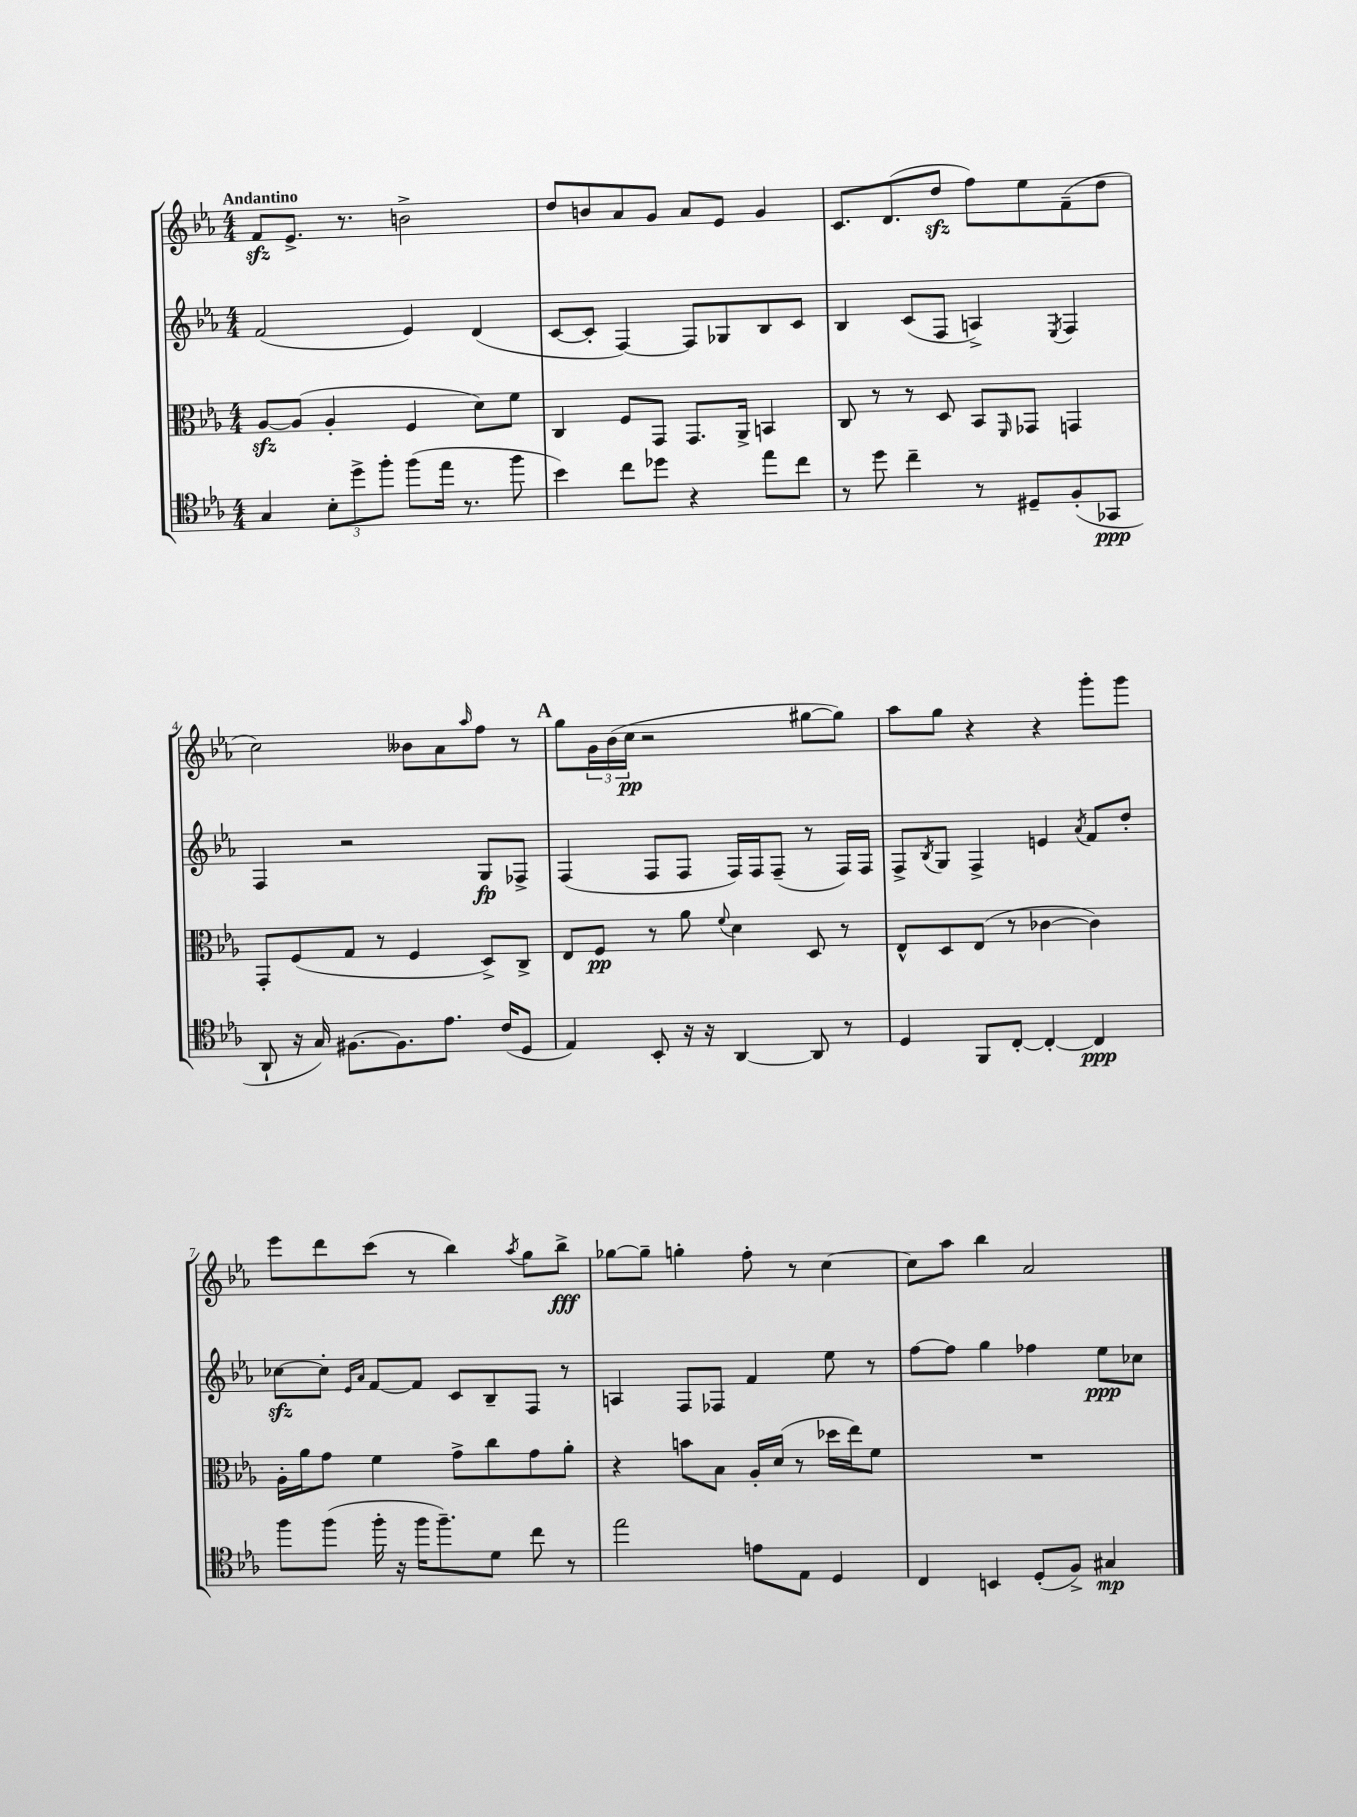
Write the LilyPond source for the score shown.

<<
\new StaffGroup <<
\new Staff = "s0" {
    \clef treble \key ees \major \numericTimeSignature \time 4/4 \tempo "Andantino"
    f'8\sfz ees'8.-> r8. b'2-> |
    d''8 b'8 aes'8 g'8 aes'8 ees'8 g'4 |
    c'8. d'8.( d''8\sfz f''8) ees''8 f'8--( d''8 |
    c''2) beses'8 aes'8 \grace { aes''16 } f''8 r8 |
    \mark \markup { \bold "A" } g''8 \tuplet 3/2 { g'16 bes'16( c''16\pp } r2 gis''8~ gis''8) |
    aes''8 g''8 r4 r4 g'''8-. g'''8 |
    ees'''8 d'''8 c'''8( r8 bes''4) \acciaccatura { aes''8 } g''8 bes''8->\fff |
    ges''8~ ges''8-- g''4-. f''8-. r8 c''4~ |
    c''8 aes''8 bes''4 aes'2 \bar "|." |
}
\new Staff = "s1" {
    \clef treble \key ees \major \numericTimeSignature \time 4/4
    f'2( ees'4) d'4( |
    c'8~ c'8-. f4~) f8 ges8 bes8 c'8 |
    bes4 c'8( f8 a4->) \acciaccatura { ees8 } f4 |
    f4 r2 g8\fp fes8-> |
    \mark \markup { \bold "A" } f4( f8 f8 f16) f16 f8--( r8 f16) f16 |
    f8-> \acciaccatura { bes8 } g8 f4-> e'4 \acciaccatura { aes'8 } f'8 d''8-. |
    ces''8~\sfz ces''8-. \grace { ees'16 aes'16 } f'8~ f'8 c'8 bes8-- f8 r8 |
    a4 f8 fes8 f'4 ees''8 r8 |
    f''8~ f''8 g''4 fes''4 ees''8\ppp ces''8 \bar "|." |
}
\new Staff = "s2" {
    \clef alto \key ees \major \numericTimeSignature \time 4/4
    aes8~\sfz aes8( aes4-. f4 d'8) f'8 |
    c4 f8 g,8 g,8. aes,16-> b,4 |
    c8 r8 r8 d8 bes,8 \grace { f,16 } ges,8 g,4 |
    g,8-. f8( g8 r8 f4 d8->) c8-> |
    \mark \markup { \bold "A" } ees8 f8\pp r8 aes'8 \appoggiatura { f'8 } d'4 d8 r8 |
    ees8-^ d8 ees8( r8 ces'4~ ces'4) |
    aes16-. aes'16 g'8 f'4 g'8-> c''8 g'8 aes'8-. |
    r4 b'8 bes8 aes16-. d'16( r8 des''16 ees''16) f'8 |
    R1 \bar "|." |
}
\new Staff = "s3" {
    \clef tenor \key ees \major \numericTimeSignature \time 4/4
    g4 \tuplet 3/2 { bes8-. d''8-> f''8-. } f''8( ees''16 r8. f''8 |
    bes'4) c''8 des''8 r4 ees''8 c''8 |
    r8 d''8 c''4-- r8 dis8-- f8-.( ges,8\ppp |
    aes,8-! r16 g16) fis8.~ fis8. ees'8. c'16( d8 |
    \mark \markup { \bold "A" } ees4) bes,8-. r16 r16 aes,4~ aes,8 r8 |
    d4 f,8 c8~-. c4~-. c4\ppp |
    f''8 f''8( f''16-. r16 f''16 f''8.--) d'8 c''8 r8 |
    ees''2 e'8 ees8 d4 |
    c4 b,4 d8-.( f8->) gis4\mp \bar "|." |
}
>>
>>
